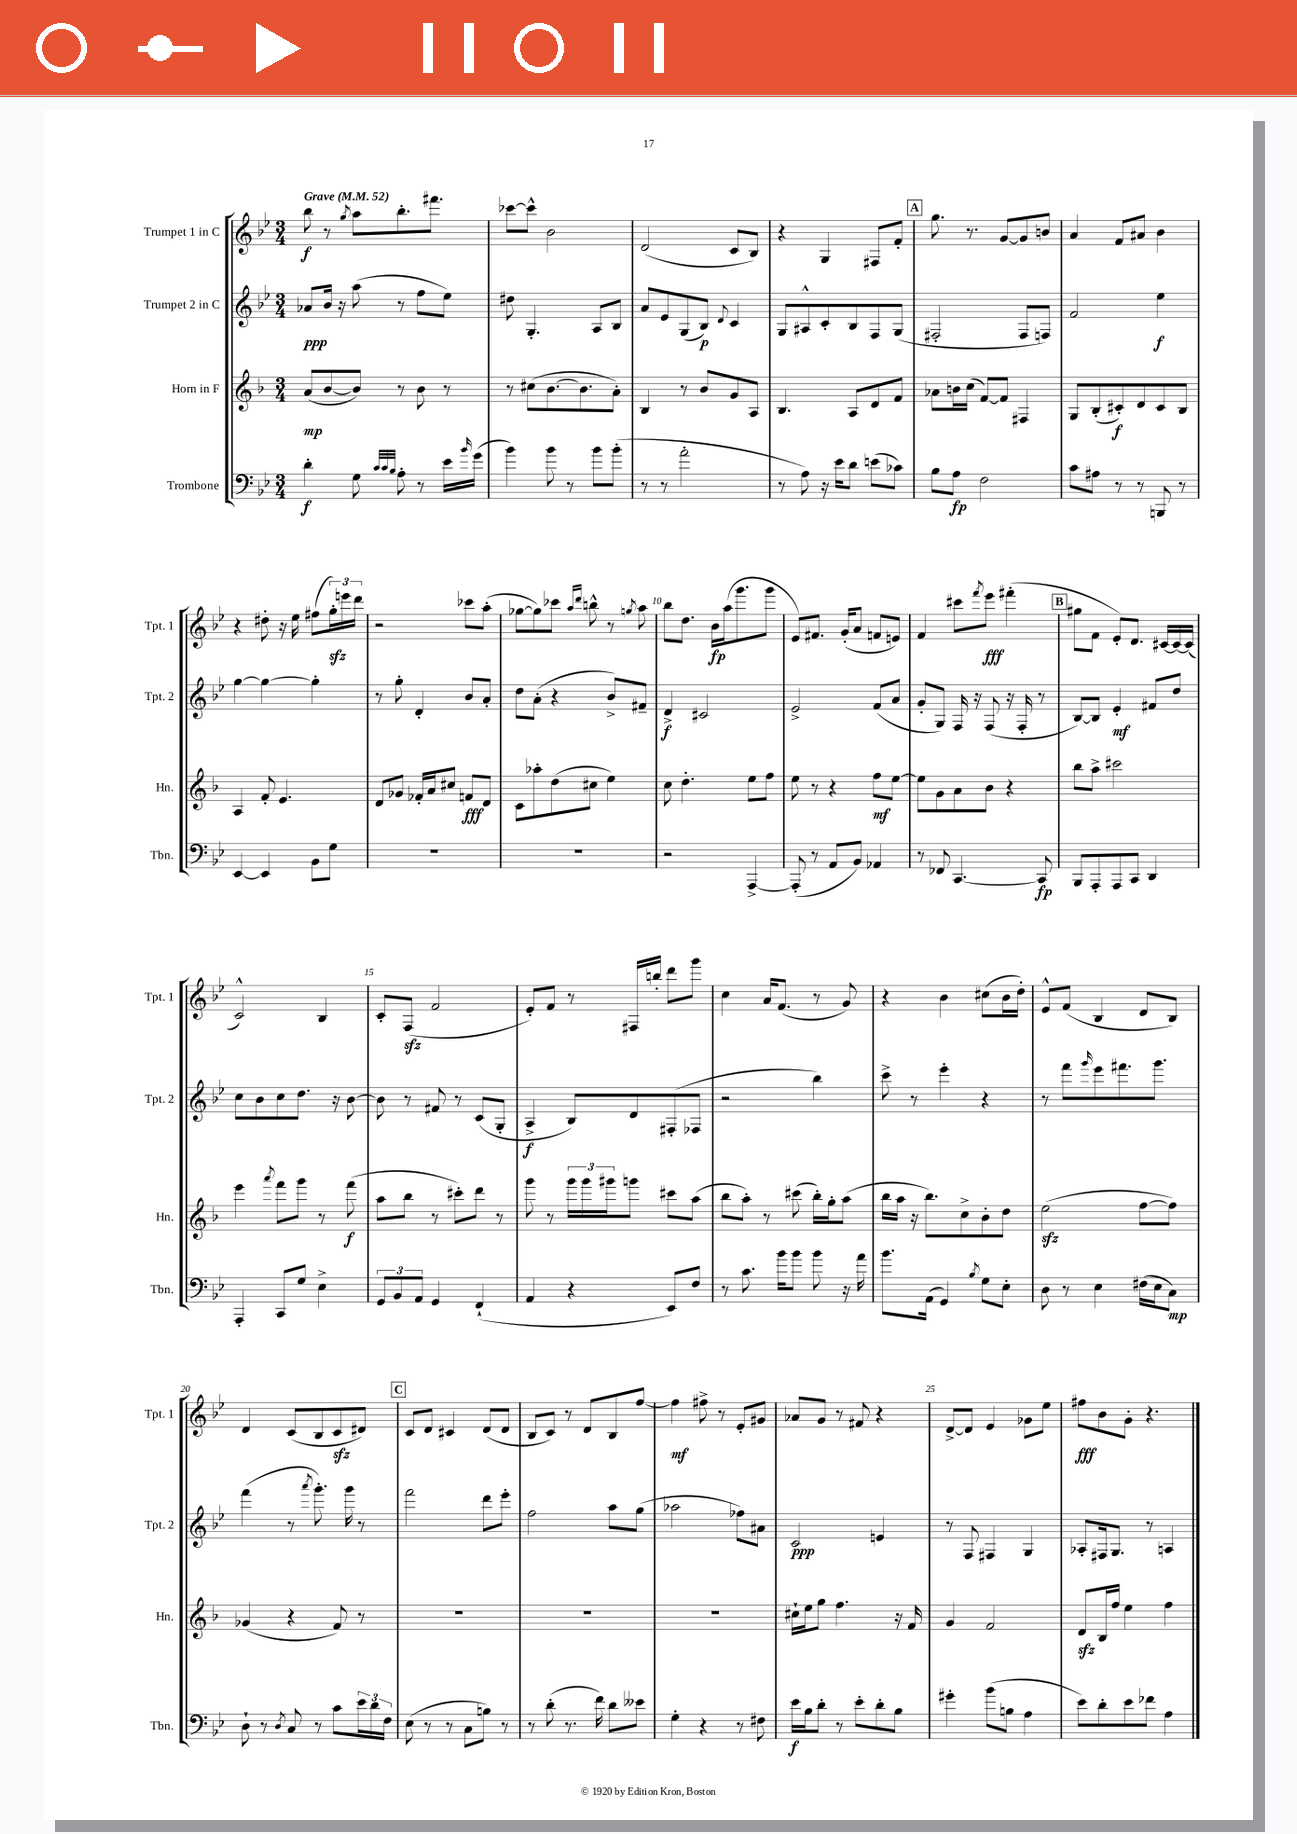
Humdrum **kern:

**kern	**kern	**kern	**kern
*staff4	*staff3	*staff2	*staff1
*clefF4	*clefG2	*clefG2	*clefG2
*k[b-e-]	*k[b-]	*k[b-e-]	*k[b-e-]
*M3/4	*M3/4	*M3/4	*M3/4
*MM52	*MM52	*MM52	*MM52
4d'	(8a	8a-	8bb-
.	[8b-	16b-	8r
.	.	16r	.
.	.	.	8qgg
8G	8b-])	(8aa	8aa
32qqc	.	.	.
32qqc	.	.	.
32qqB-	.	.	.
8A'	8r	8r	8.bb-'
8r	8b-	8ff	.
.	.	.	8.fff#
16e-	8r	8ee-)	.
16qqb-	.	.	.
(16g	.	.	.
=	=	=	=
4b-)	8r	8dd#	[8ccc-
.	(8cc#	4.G'	8ccc-^^]
8b-	[8.b-	.	2b-
8r	.	.	.
.	8.b-]	.	.
8b-	.	8A	.
(8b-'	8a')	8B-	.
=	=	=	=
8r	4B-	8a	(2d
8r	.	8e-	.
2a'	8r	(8G	.
.	8b-	8B-)	.
.	.	8qqd	.
.	8g	4c	8c
.	8A	.	8B-)
=	=	=	=
8r	4.B-	8G	4r
8A)	.	8A#^^	.
16r	.	8c'	4G
16e-	.	.	.
8d	8A	8B-	.
(8e	8d	8F	8F#
8c-)	8f	(8G	8f'
=	=	=	=
8B-	8a-	2F#'	8.gg
8A	16b	.	.
.	(16cc	.	8.r
2F	[8f)	.	.
.	8f]	.	[8g
.	4F#	8F#	8g]
.	.	8F)	8b
=	=	=	=
8c	8G	2f	4a
8A#	(8B-'	.	.
8r	8c#')	.	8f
8r	8d	.	8a#
8BBB	8c#	4ee-	4b-
8r	8B-	.	.
=	=	=	=
[4EE-	4A	[4gg	4r
4EE-]	8f'	4gg_	8dd#'
.	4.e	.	16r
.	.	.	16ee-
8BB-	.	4gg']	(8ff#
8G	.	.	24gg')
.	.	.	24eee
.	.	.	24ddd
=	=	=	=
2.r	8d	8r	2r
.	8g-	8gg'	.
.	16f-'	4d'	.
.	16a	.	.
.	8cc#	.	.
.	8f	8b-	8ccc-
.	8d	8a'	(8aa'
=	=	=	=
2.r	8c	8dd	[8gg-
.	8aa-'	(8a'	8gg-])
.	(8dd	4r	8ccc-
.	.	.	16qqaa
.	.	.	16qqddd
.	8cc#	.	8bb^^
.	4ee)	8b-^)	8r
.	.	.	8qgg
.	.	8f#~	8aa
=	=	=	=
2r	8cc	4d^	8bb-
.	4.dd'	.	8.dd
.	.	2c#	.
.	.	.	16b-
.	.	.	(16aa
.	.	.	8.ggg
[4AAA^	8ee	.	.
.	8ff	.	8ggg
=	=	=	=
(8AAA']	8ee	2e-^	8e-)
8r	8r	.	8.f#
8AA	4r	.	.
.	.	.	(16g'
8BB-)	.	.	8a
4AA-	8ff	(8f	8f
.	[8ee	8a	8e)
=	=	=	=
8r	8ee]	8g'	4f
8FF-	8g	8G)	.
[4.CC	8a	16F	8ccc#
.	.	16r	.
.	.	.	8qfff
.	8b-	(8F	8eee-
.	4r	16r	(4fff#'
.	.	16F'	.
8CC]	.	8r	.
=	=	=	=
8BBB-	8bb-	[8B-)	8gg#
8AAA'	8aa^	8B-]	8f
8AAA	2ccc#	4e-'	8e-')
8CC	.	.	8.d
4DD	.	8f#	.
.	.	.	[16c#
.	.	8dd	16c#_
.	.	.	(16c#]
=	=	=	=
4AAA'	4eee	8cc	2c^^)
.	.	8b-	.
.	8qaaa	.	.
8CC	8fff	8cc	.
8G	8ggg	8.dd	.
4E-^	8r	.	4B-
.	.	16r	.
.	(8fff	[8b-	.
=	=	=	=
12GG	8aa	8b-]	8c'
12BB-	.	.	.
.	8bb-	8r	(8F
12AA	.	.	.
4GG	8r	8f#	2f
.	8ccc#')	8r	.
(4FF`	8ddd	(8c	.
.	8r	8G'	.
=	=	=	=
4AA	8ggg	4A^	8e-')
.	8r	.	8f
4r	24ggg	8B-)	8r
.	24ggg	.	.
.	24ggg#	.	.
.	8ggg	8d	16F#
.	.	.	16bb'
8EE-)	8ccc#	(8F#'	8ddd
8F	(8aa	8F-	8ggg
=	=	=	=
8r	8bb-	2r	4cc
8.c	8aa')	.	.
.	8r	.	16a
16b-	.	.	(8.f
8b-	(8ccc#	.	.
8b-	16bb-')	4bb-)	8r
.	16gg'	.	.
16r	(8aa	.	8g)
16a	.	.	.
=	=	=	=
8.b-	16bb-	8ccc^	4r
.	16aa	.	.
.	16r	8r	.
(16AA	8.bb-)	.	.
4GG)	.	4eee-'	4b-
.	8cc^	.	.
8qB-	.	.	.
8G	8b-'	4r	(8cc#
8E-'	8dd	.	16b-
.	.	.	16dd')
=	=	=	=
8D	(2ee	8r	8e-^^
8r	.	8fff	(8f
.	.	16qqggg	.
4E-	.	8eee-	4B-
.	.	8.fff#	.
(16F#	[8ff	.	8d
16E-	.	8.ggg	.
8C)	8ff])	.	8B-)
=	=	=	=
8D`	(4g-	(4fff	4d
8r	.	.	.
8qD	.	.	.
8C	4r	8r	(8c
.	.	8qaaa	.
8r	.	8.ggg')	8B-
8c	8f)	.	8c
.	.	16ggg	.
24e-	8r	8r	8d#)
24d	.	.	.
24F	.	.	.
=	=	=	=
(8E-	2.r	2fff	8c
8r	.	.	8d
8r	.	.	4c#
8C	.	.	.
8B)	.	8ddd	(8d
8r	.	8eee-'	8d
=	=	=	=
8r	2.r	2ff	8B-
(8d'	.	.	8c)
8.r	.	.	8r
.	.	.	8d
16f)	.	.	.
8d	.	8aa	8B-
8e--	.	(8gg	[8ff
=	=	=	=
4G'	2.r	2aa-	4ff]
4r	.	.	8ff#^
.	.	.	8r
8r	.	8ff-)	8e-'
8F#	.	8a#	8g#
=	=	=	=
16e-	16cc#`	2c	8a-
16B-	16ee	.	.
8d'	8gg	.	8g
8r	4.ff	.	8r
8e-'	.	.	8f#
8d'	.	4e	4r
8B-	16r	.	.
.	16f	.	.
=	=	=	=
4g#'	4g	8r	[8d^
.	.	8F	8d]
(8b-	2f	4F#	4e-
8B	.	.	.
4A	.	4G	8g-
.	.	.	8ee-
=	=	=	=
8e-)	8d	8A-'	8ff#
8d'	16B-	16F#	8b-
.	16ff	8.G	.
8e-	4ee	.	8g'
8f-	.	8r	4.r
4A	4ff	4A	.
==	==	==	==
*-	*-	*-	*-
